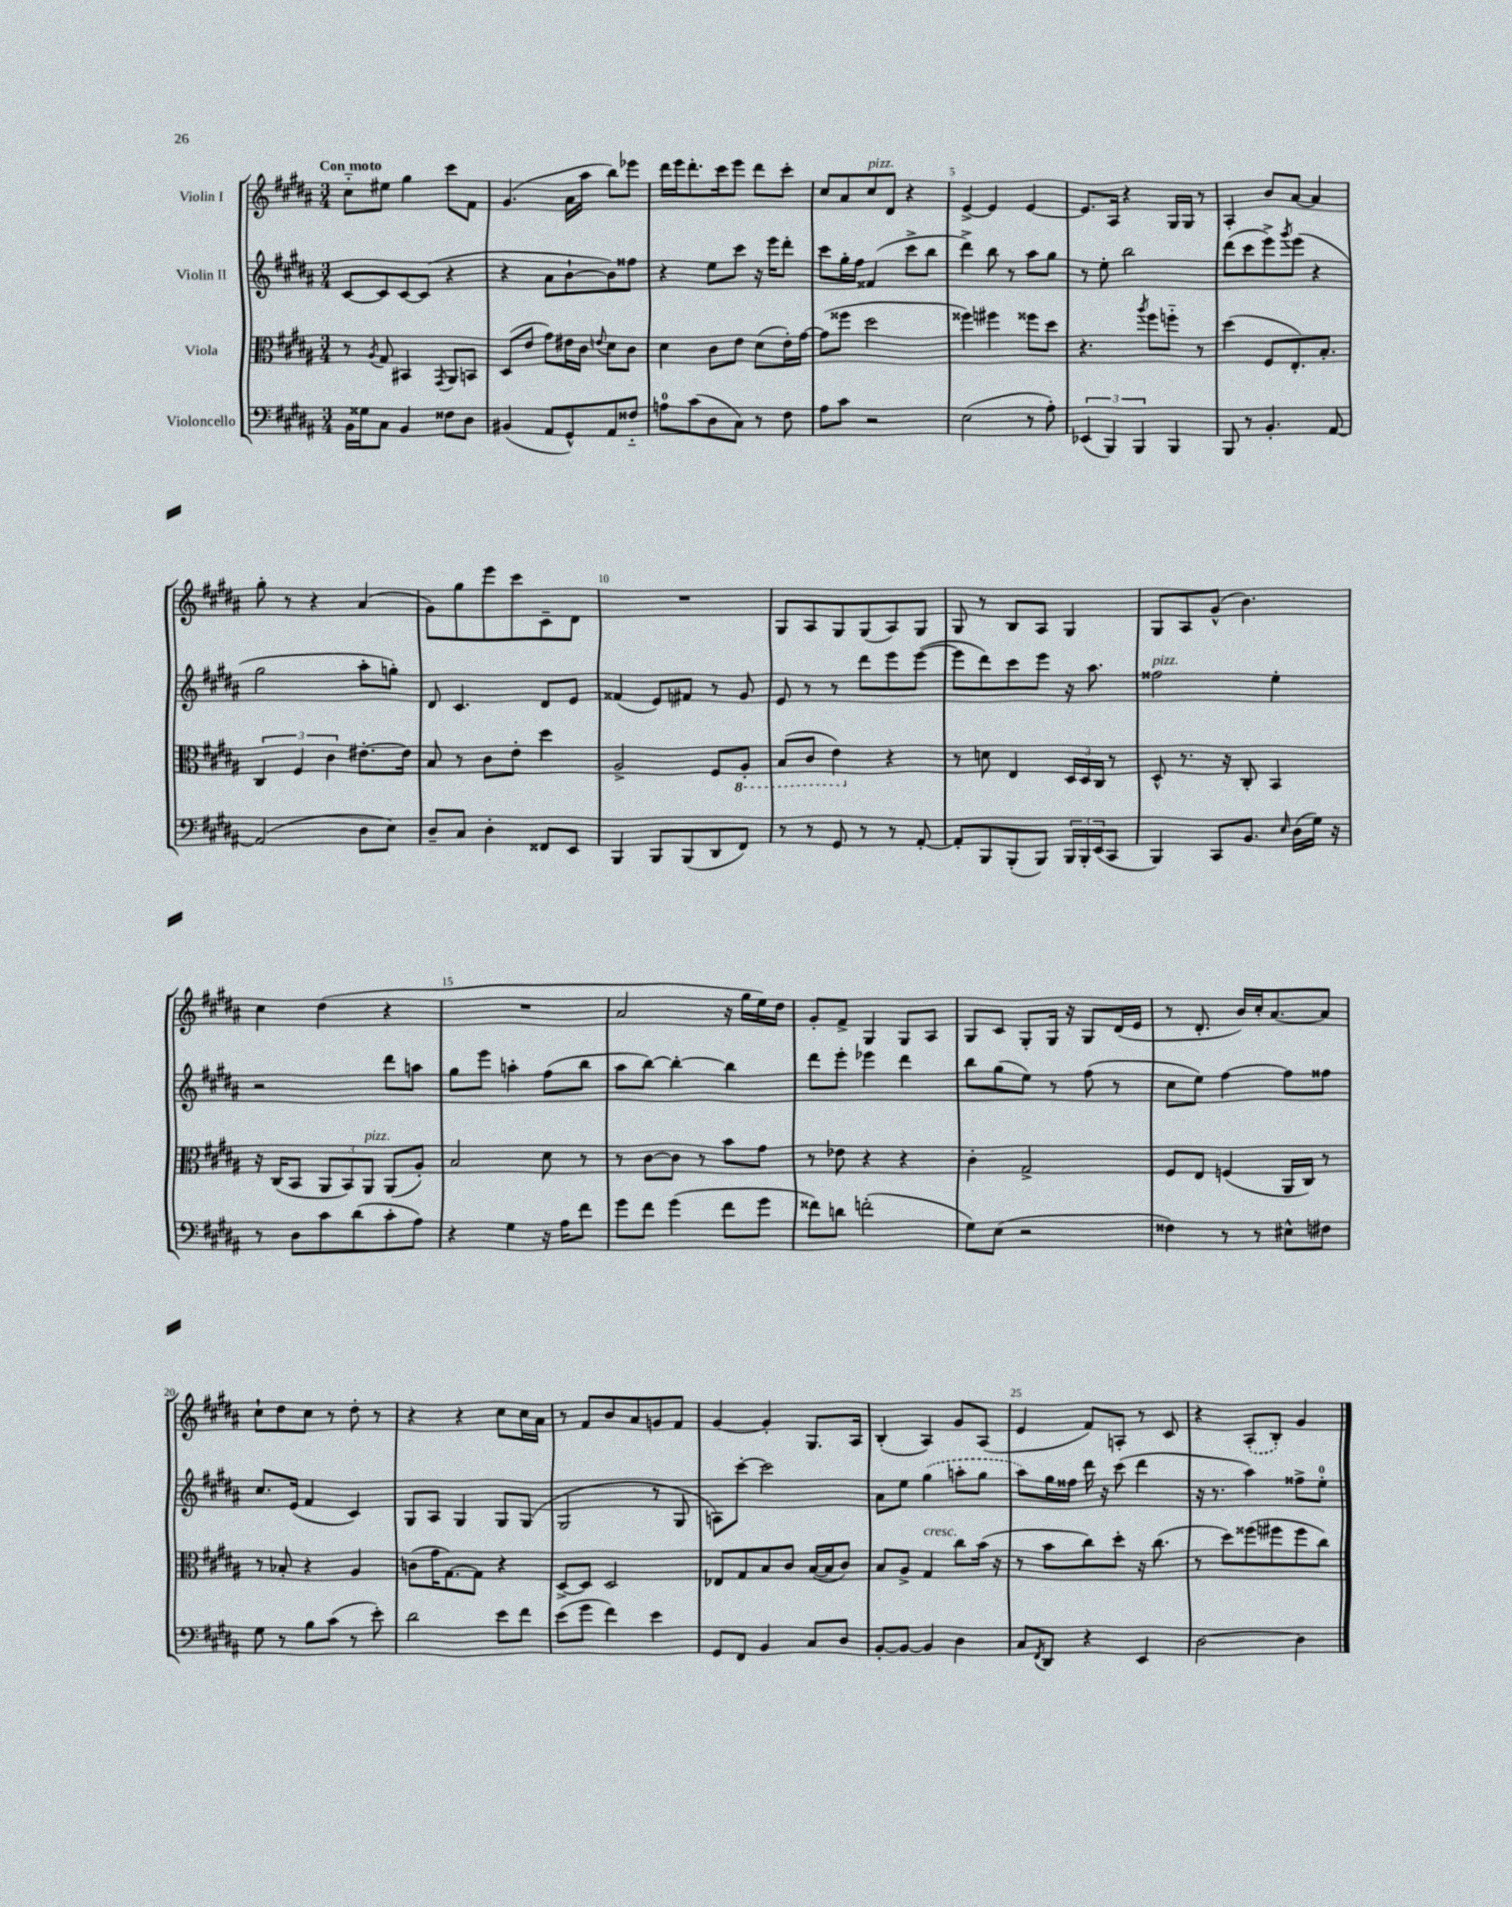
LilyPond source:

<<
\new StaffGroup <<
\new Staff = "s0" \with { instrumentName = "Violin I" } {
    \clef treble \key b \major \numericTimeSignature \time 3/4 \tempo "Con moto"
    cis''8-_ eis''8 gis''4 cis'''8 fis'8 |
    gis'4.( ais'16 ais''16 b''8) ees'''8 |
    dis'''16 e'''16 dis'''8.-. cis'''16 e'''8 dis'''8 cis'''8-. |
    cis''8 ais'8 cis''8^\markup { \italic "pizz." } dis'8 r4 |
    e'4~-> e'4 e'4~ |
    e'8. ais16 r4 gis16 gis16 r8 |
    ais4-. b'8 ais'8~ ais'4 |
    gis''8-. r8 r4 ais'4( |
    gis'8) gis''8 e'''8 cis'''8 cis'8-- dis'8 |
    R2. |
    gis8 ais8 gis8 gis8( ais8) gis8 |
    gis8 r8 b8 ais8 gis4 |
    gis8 ais8 gis'8-^( b'4.) |
    cis''4 dis''4( r4 |
    R2. |
    ais'2 r16 gis''16 e''16) dis''16 |
    gis'8-. fis'8-> gis4 gis8 ais8 |
    gis8 cis'8 gis8-. gis16 r16 gis8 dis'16( e'16 |
    r8 dis'8.-. b'16) cis''16-. ais'8.~ ais'8 |
    cis''8-! dis''8 cis''8 r8 dis''8-. r8 |
    r4 r4 cis''8 cis''16 ais'16 |
    r8 fis'8 b'8 ais'8 g'8 fis'8 |
    gis'4~ gis'4-. gis8. ais16 |
    b4-.( ais4) gis'8 ais8( |
    e'4 fis'8) a8-. r8 cis'8 |
    r4 \once \slurDashed ais8-.( b8-.) gis'4 \bar "|." |
}
\new Staff = "s1" \with { instrumentName = "Violin II" } {
    \clef treble \key b \major \numericTimeSignature \time 3/4
    cis'8~ cis'8 cis'8~ cis'8( r4 |
    r4 ais'8 b'8~-! b'8) fisis''8 |
    r4 e''8 cis'''8 r16 e'''16 dis'''8-. |
    cis'''8 gis''16-. fis''16 fisis'4( cis'''8-> b''8 |
    dis'''4->) b''8 r8 ais''8 gis''8 |
    r8 e''8-. b''2 |
    dis'''8( cis'''8 e'''8->) \acciaccatura { gis'''8 } e'''8( r4 |
    gis''2 ais''8-. g''8-.) |
    dis'8 cis'4. dis'8 e'8 |
    fisis'4( e'8) fis'8 r8 gis'8 |
    e'8 r8 r8 dis'''8 e'''8 e'''8~( |
    e'''8 dis'''8) cis'''8 e'''8 r16 ais''8. |
    fisis''2^\markup { \italic "pizz." } e''4-. |
    r2 dis'''8 a''8 |
    gis''8 e'''8 a''4-. fis''8( b''8 |
    ais''8 b''8~) b''4~-. b''4 |
    dis'''8 e'''8-. ees'''4 dis'''4 |
    b''8 gis''8( e''8) r8 fis''8( r8 |
    cis''8 e''8) fis''4~ fis''8 fisis''8 |
    cis''8. e'16( fis'4 cis'4) |
    gis8 ais8 gis4 gis8 gis8( |
    gis2 r8 gis8 |
    a8) cis'''8~-. cis'''2 |
    ais'8 e''8 \once \slurDashed gis''4( a''8-. gis''8 |
    ais''8) gis''16 fisis''16 dis'''16 r16 cis'''8( dis'''4 |
    r16 r8. ais''4) fisis''8-> e''8-0-. \bar "|." |
}
\new Staff = "s2" \with { instrumentName = "Viola" } {
    \clef alto \key b \major \numericTimeSignature \time 3/4
    r8 \acciaccatura { ais8 } gis8 bis,4 \acciaccatura { gis,8 } ais,8 b,8 |
    dis8( e'8 gis'8) eis'16 cis'16 \appoggiatura { e'8 } dis'8 cis'8 |
    dis'4 cis'8 e'8 dis'8( e'16-.) gis'16~ |
    gis'8( fisis''8 dis''2 |
    fisis''4) fis''4 fisis''8 dis''8 |
    r4. \acciaccatura { ais''8 } fis''8 f''8-_ r8 |
    dis''4( fis8 e8.-.) b8.-. |
    \tuplet 3/2 { cis4 fis4 cis'4 } eis'8.~-. eis'16 |
    b8 r8 cis'8 e'8-. dis''4 |
    ais2-> fis8 \ottava #-1 ais,8-. |
    b,8( cis8 e4) \ottava #0 r4 |
    r8 d'8 e4 \tuplet 3/2 { dis16 dis16 cis16 } r8 |
    dis8-^ r8. r16 cis8-. b,4 |
    r16 cis16( b,8 \tuplet 3/2 { ais,8 b,8) ais,8^\markup { \italic "pizz." } } ais,8( ais8-.) |
    b2 dis'8 r8 |
    r8 cis'8~ cis'8 r8 b'8 gis'8 |
    r8 ees'8 r4 r4 |
    cis'4-. gis2-> |
    fis8 e8 f4( ais,16 cis16) r8 |
    r8 bes8-. r4 ais4 |
    c'8( gis'16 gis8.~) gis8 r4 |
    dis8~-> dis8 dis2 |
    ees8 gis8 b8 cis'8 b16~( b16 cis'8) |
    b8 ais8-> gis4^\markup { \italic "cresc." } cis''8 b'16( r16 |
    r8 b'8 cis''8) dis''8-. r16 cis''8.( |
    r8 dis''8) fisis''8( fis''8 fis''8 cis''8) \bar "|." |
}
\new Staff = "s3" \with { instrumentName = "Violoncello" } {
    \clef bass \key b \major \numericTimeSignature \time 3/4
    b,16 gisis16 cis8 b,4 fisis8 dis8 |
    bis,4( ais,8 gis,8-^) ais,8 fisis8-_ |
    a8-0 cis'8( dis8 cis8) r8 fis8 |
    ais8 cis'8 r2 |
    e2( r8 ais8-.) |
    \tuplet 3/2 { ees,4( b,,4) b,,4 } b,,4 |
    b,,8 r8 b,4.-. ais,8~ |
    ais,2( dis8 e8) |
    dis8-- cis8 dis4-. fisis,8 e,8 |
    b,,4 b,,8 b,,8( dis,8 fis,8) |
    r8 r8 gis,8 r8 r8 ais,8~-. |
    ais,8-. b,,8 b,,8-.( b,,8) \tuplet 3/2 { b,,16 b,,16-. e,16( } cis,8 |
    b,,4) cis,8 b,8. \grace { e16 } dis16( gis16) r16 |
    r8 dis8 cis'8 dis'8( cis'8-. ais8) |
    r4 gis4 r16 ais16 fis'8 |
    gis'8 fis'8 gis'4( fis'8 gis'8 |
    fisis'8) d'8 f'2-.( |
    gis8) e8( r2 |
    fisis4) r8 r8 eis8-^ fis8 |
    gis8 r8 b8 cis'8( r8 e'8-.) |
    dis'2 e'8 fis'8 |
    e'8( gis'8 fis'4) e'4 |
    gis,8 fis,8 b,4 cis8 dis8 |
    b,8~-. b,8~ b,4 dis4 |
    cis8 \acciaccatura { fis,8 } dis,8 r4 e,4 |
    dis2~ dis4 \bar "|." |
}
>>
>>
\layout { \context { \Score \override BarNumber.break-visibility = ##(#f #t #t) barNumberVisibility = #(every-nth-bar-number-visible 5) } }
